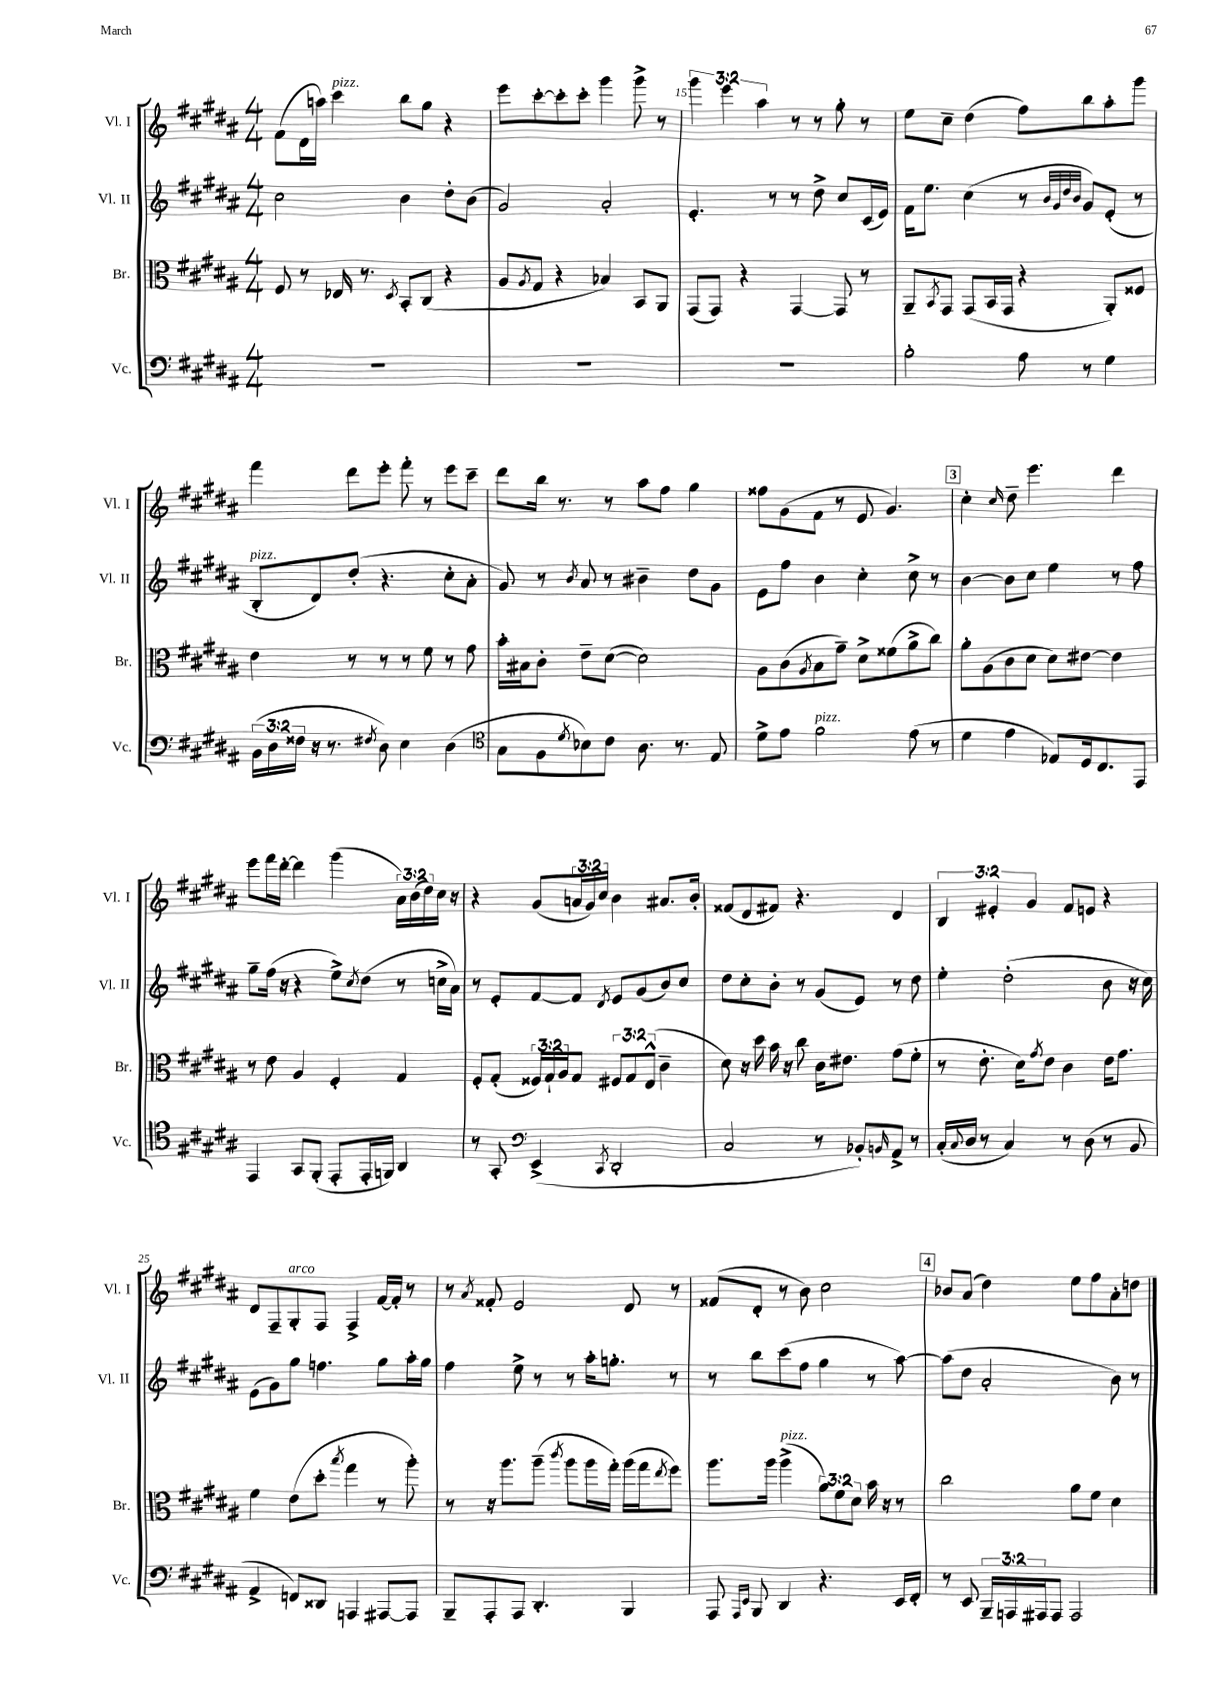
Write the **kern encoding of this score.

**kern	**kern	**kern	**kern
*part4	*part3	*part2	*part1
*staff4	*staff3	*staff2	*staff1
*I"Vc.	*I"Br.	*I"Vl. II	*I"Vl. I
*I'Vc.	*I'Br.	*I'Vl. II	*I'Vl. I
*clefF4	*clefC3	*clefG2	*clefG2
*k[f#c#g#d#a#]	*k[f#c#g#d#a#]	*k[f#c#g#d#a#]	*k[f#c#g#d#a#]
*M4/4	*M4/4	*M4/4	*M4/4
=13	=13	=13	=13
1r	8F#/	2cc#\	(8f#\L
.	8r	.	16d#\L
.	.	.	16aan\JJ)
!	!	!	!LO:TX:a:i:t=pizz.
.	16E-X/	.	4ccc#\
.	8.r	.	.
.	8qD#/	.	.
.	8BB'/L	4b\	8bb\L
.	(8C#/J	.	8gg#\J
.	4r	8dd#'\L	4r
.	.	(8b\J	.
=14	=14	=14	=14
1r	8A#/L	2g#/)	8eee\L
.	8qA#/	.	.
.	8G#/J	.	[8ccc#'\
.	4r	.	8ccc#'\]
.	.	.	8ccc#'\J
.	4B-X/)	2a#'/	4ggg#\
.	8BB/L	.	8ggg#^\
.	8AA#/J	.	8r
=15	=15	=15	=15
1r	(8GG#/L	4.e'/	6ggg#\
.	8GG#/J)	.	.
.	.	.	6eee\
.	4r	.	.
.	.	.	6aa#\
.	.	8r	.
.	[4GG#/	8r	8r
.	.	8dd#^\	8r
.	8GG#/]	8cc#/L	8gg#'\
.	8r	(16c#/L	8r
.	.	16e/JJ)	.
=16	=16	=16	=16
2B'\	8AA#~/L	16f#\KL	8ee\L
.	.	8.ee\J	.
.	8qBB/	.	.
.	8GG#/J	.	8cc#~\J
.	(8GG#/L	(4cc#\	(4dd#\
.	16BB/L	.	.
.	16GG#/JJ	.	.
8A#\	4r	8r	8ff#\L)
.	.	32qqb/LLL	.
.	.	32qqg#/	.
.	.	32qqdd#/	.
.	.	32qqb/JJJ	.
8r	.	8g#/L)	8bb\
4G#\	8AA#'/L)	(8e'/J	8aa#'\
.	8F##X/J	8r	8ggg#\J
!!LO:LB:g=z
=17	=17	=17	=17
!	!	!LO:TX:a:i:t=pizz.	!
(24BB\LL	4e\	8B'/L	4fff#\
24D#\	.	.	.
24F##X\JJ	.	.	.
16r	.	8d#/)	.
8.r	.	.	.
.	8r	(8dd#'/J	8ddd#\L
8qF#X/	.	.	.
8D#\)	8r	4.r	8eee'\J
4E\	8r	.	8fff#'\
.	8f#\	.	8r
(4D#\	8r	8cc#'\L	8eee\L
.	8g#\	8a#'\J	8ccc#~\J
=18	=18	=18	=18
*clefC4	*	*	*
8G#\L	16b'\LL	8g#/)	8ddd#\L
.	16B#X\J	.	.
8F#\	8c#'\J	8r	16bb\Jk
.	.	.	8.r
8qd#/	.	8qb/	.
8B-X\)	8e~\L	8a#/	.
8c#\J	([8d#\J	8r	8r
8.A#\	2d#\])	4b#X~\	8aa#\L
.	.	.	8ff#\J
8.r	.	.	.
.	.	8dd#\L	4gg#\
8E/	.	8g#\J	.
=19	=19	=19	=19
8d#^\L	8A#\L	8e\L	8ff##X\L
8e\J	(8c#\	8ff#\J	(8g#\
.	8qA#/	.	.
!LO:TX:a:i:t=pizz.	!	!	!
2f#\	8B\	4b\	8f#\J
.	8g#~\J)	.	8r
.	8d#^\L	4cc#'\	8e/
.	(8f##X\	.	4.g#/)
(8e\	8a#^\	8cc#^\	.
8r	8cc#\J)	8r	.
!!LO:REH:place=s1:t=3
=20	=20	=20	=20
4d#\	8a#'\L	[4b\	4cc#'\
.	(8A#\	.	.
.	.	.	16qqcc#/
4e\	8c#\	8b\L]	8dd#~\
.	8d#\J	8cc#\J	4.eee\
8E-X/L)	8d#\L)	4ee\	.
16D#/k	[8e#X\J	.	.
8.C#/	.	.	.
.	4e#\]	8r	4ddd#\
8EE/J	.	8ff#\	.
!!LO:LB:g=z
=21	=21	=21	=21
4EE/	8r	8gg#~\L	8eee\L
.	8e\	(16ff#\Jk	16fff#\L
.	.	16r	[16ddd#'\JJ
8GG#/L	4A#/	4r	4ddd#\]
(8FF#'/J	.	.	.
8EE'/L	4F#'/	8ee^\L)	(4ggg#\
.	.	8qcc#/	.
16EE'/L	.	(8dd#\J	.
16FFn/JJ)	.	.	.
4AA#/	4G#/	8r	24a#\LL)
.	.	.	(24b\
.	.	.	24dd#\)
.	.	16ccn^\LL	16cc#\JJ
.	.	16a#\JJ)	16r
=22	=22	=22	=22
8r	8F#'/L	8r	4r
8GG#'/	(8G#'/J	8e'/L	.
*clefF4	*	*	*
(4EE^/	24F##X/LL)	[8f#/	(8g#/L
.	24G#`/	.	.
.	24A#/J	.	.
.	8G#/J	8f#/J]	24an/L
.	.	.	24g#/)
.	.	.	24cc#/JJ
8qCC#/	.	8qd#/	.
2DD#'/	12F#X/L	8e/L	4b\
.	12G#/	.	.
.	.	(8g#/	.
.	(12E^^/J	.	.
.	4c#~\	8b/)	8.a#X/L
.	.	8cc#/J	.
.	.	.	16b'/Jk
=23	=23	=23	=23
2C#/	8d#\)	8dd#\L	(8f##X/L
.	16r	8cc#'\	8d#/
.	16dd#\	.	.
.	16b\	8b'\J	8f#X/J)
.	16r	.	.
.	8cc#\	8r	4.r
8r	16c#\KL	(8g#/L	.
.	8.e#X\J	.	.
8BB-X'/L)	.	8e/J)	.
16qqBBn/	.	.	.
8AA#^/J	(8g#\L	8r	4d#/
8r	8f#'\J	8dd#\	.
=24	=24	=24	=24
(16C#'/LL	8r	4ee'\	6B/
8qqC#/	.	.	.
16D#/JJ	.	.	.
8r	8.e'\	.	.
.	.	.	6e#X'/
4C#/)	.	(2dd#'\	.
.	16d#\KL)	.	.
.	.	.	6g#/
.	8qg#/	.	.
.	8e\J	.	.
8r	4c#\	.	8f#/L
(8D#\	.	.	8en/J
8r	16e\KL	8b\	4r
.	8.g#\J	.	.
8BB/	.	16r	.
.	.	16cc#\)	.
!!LO:LB:g=z
=25	=25	=25	=25
4AA#^/	4f#\	(8e\L	8d#/L
.	.	8g#\)	8F#~/
!	!	!	!LO:TX:a:i:t=arco
8FFn/L)	(8e\L	8gg#\J	8G#'/
8DD##X/J	8dd#'\J	4.ffn\	8F#/J
.	8qbb/	.	.
4AAAn/	4gg#\	.	4F#^/
[8AAA#X/L	8r	8gg#\L	[16f#/LL
.	.	.	16f#'/JJ]
8AAA#/J]	8aa#'\)	16aa#'\L	8r
.	.	16gg#\JJ	.
=26	=26	=26	=26
8BBB~/L	8r	4ff#\	8r
.	.	.	8qa#/
8AAA#'/	16r	.	8f##X'/
.	8.aa#\L	.	.
8AAA#/J	.	8ee^\	2e/
4.DD#'/	(8aa#~\J	8r	.
.	8qccc#/	.	.
.	8aa#\L	8r	.
.	16aa#\L	16aa#'\KL	.
.	16gg#'\JJ)	8.ggn'\J	.
4BBB/	(16aa#\LL	.	8d#/
.	16gg#\J	.	.
.	8qee/	.	.
.	8ff#\J)	8r	8r
=27	=27	=27	=27
8AAA#/	8.aa#\L	8r	(8f##X/L
16qqAAA#/LL	.	.	.
16qqEE/JJ	.	.	.
8BBB/	.	8bb\L	8d#'/J
.	16aa#\Jk	.	.
!	!LO:TX:a:i:t=pizz.	!	!
4DD#/	(4aa#^\	(8ccc#\	8r
.	.	8ff#\J	8b\)
4.r	12a#\L)	4gg#\	2cc#\
.	12f#\	.	.
.	12d#\J	.	.
.	16b\	8r	.
.	16r	.	.
16EE/LL	8r	[8aa#\)	.
16FF#'/JJ	.	.	.
!!LO:REH:place=s1:t=4
=28	=28	=28	=28
8r	2cc#\	(8aa#\L]	8b-X/L
8EE/	.	8dd#\J	(8a#/J
24BBB~/LL	.	2a#'/	4dd#\)
24AAAn/	.	.	.
24AAA#X/J	.	.	.
8AAA#/J	.	.	.
2AAA#/	8a#\L	.	8ee\L
.	8f#\J	.	8ff#\
.	4d#\	8b\)	8a#'\
.	.	8r	8ddn\J
==	==	==	==
*-	*-	*-	*-
